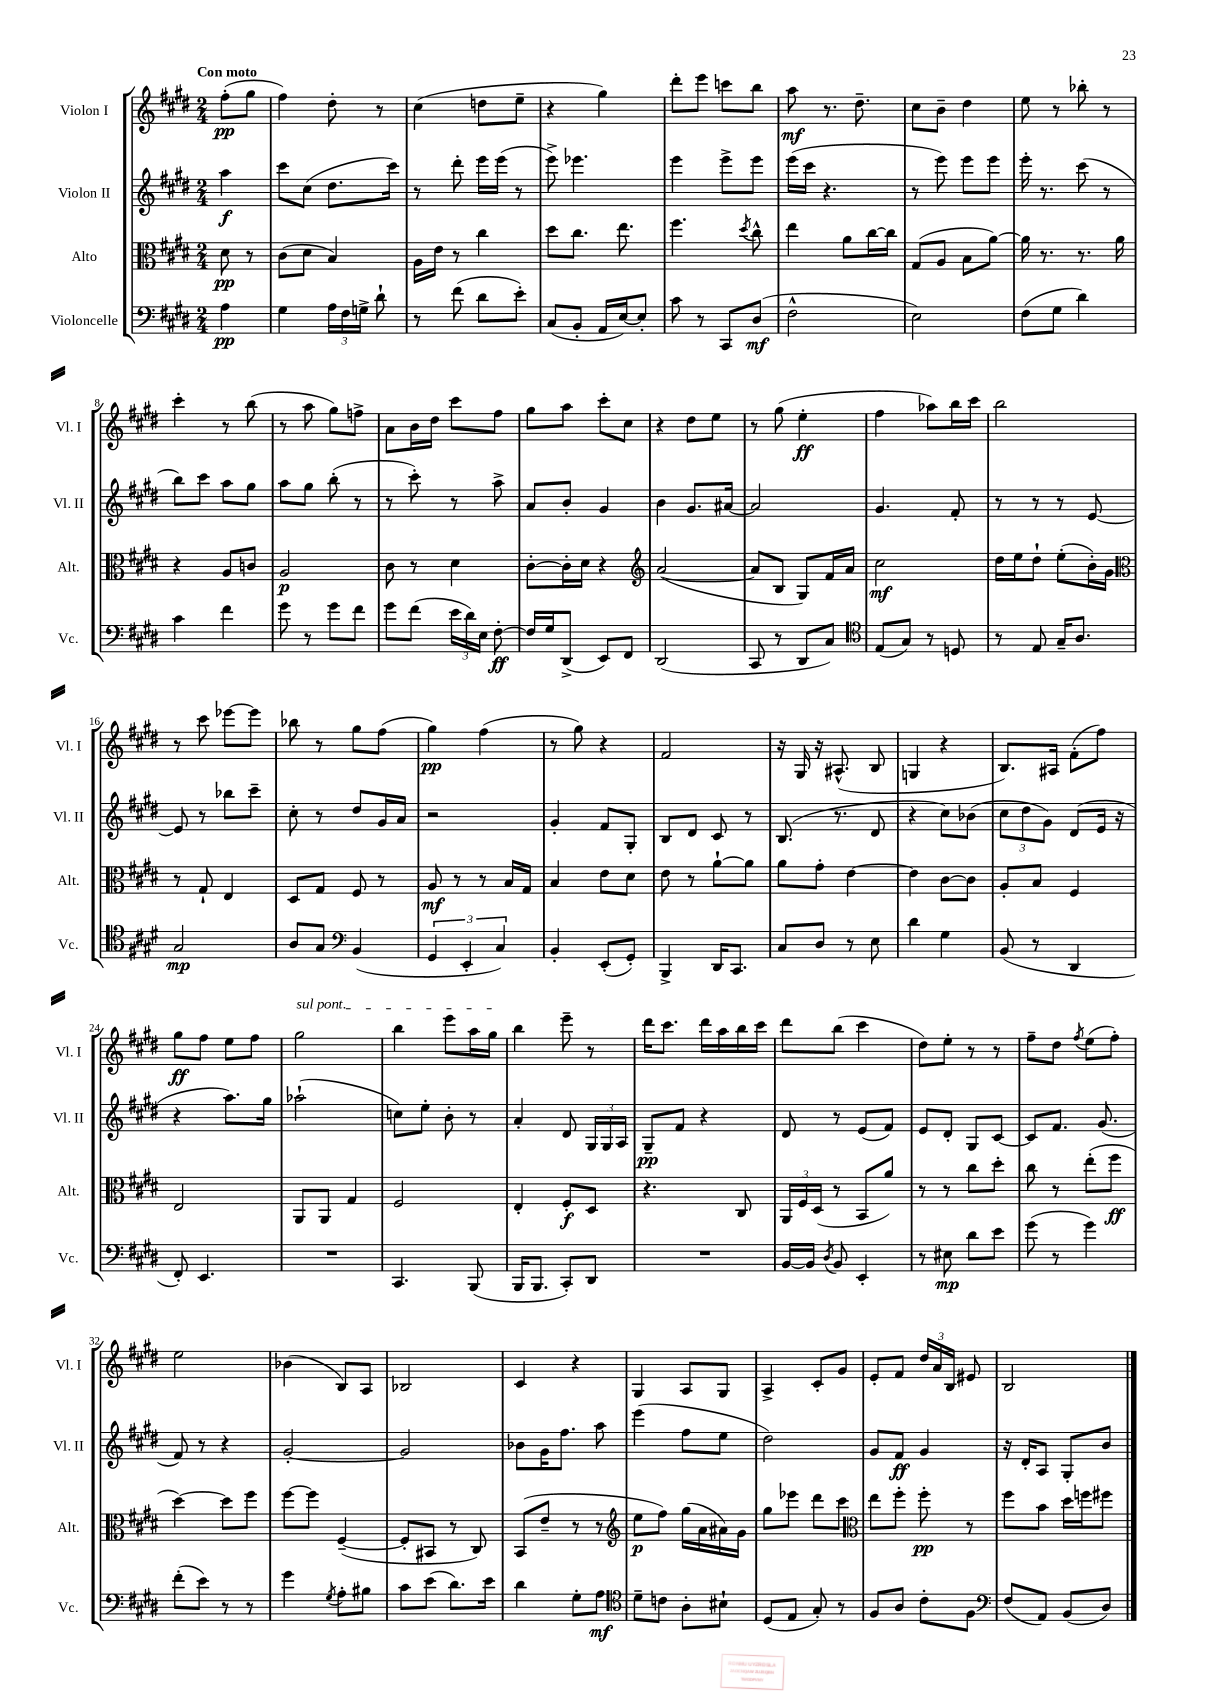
<<
\new StaffGroup <<
\new Staff = "s0" \with { instrumentName = "Violon I" shortInstrumentName = "Vl. I" } {
    \clef treble \key e \major \numericTimeSignature \time 2/4 \partial 4 \tempo "Con moto"
    \autoBeamOff fis''8[-.\pp( gis''8] |
    fis''4) dis''8-. r8 |
    cis''4( d''8[ e''8]-- |
    r4 gis''4) |
    dis'''8[-. e'''8] c'''8[ b''8] |
    a''8\mf r8. dis''8.-- |
    cis''8[ b'8]-- dis''4 |
    e''8 r8 bes''8-. r8 |
    cis'''4-. r8 b''8( |
    r8 a''8 gis''8[) f''8]-> |
    a'8[ b'16 dis''16] cis'''8[ fis''8] |
    gis''8[ a''8] cis'''8[-. cis''8] |
    r4 dis''8[ e''8] |
    r8 gis''8( e''4-.\ff |
    fis''4 aes''8[) b''16 cis'''16] |
    b''2 |
    r8 cis'''8 ees'''8[~ ees'''8] |
    bes''8 r8 gis''8[ fis''8]( |
    gis''4\pp) fis''4( |
    r8 gis''8) r4 |
    fis'2 |
    r16 gis16 r16 ais8.-^( b8 |
    g4 r4 |
    b8.[) ais16] fis'8[-.( fis''8]) |
    gis''8[\ff fis''8] e''8[ fis''8] |
    \once \override TextSpanner.bound-details.left.text = \markup { \italic "sul pont." } gis''2\startTextSpan |
    b''4 e'''8[ a''16 gis''16]\stopTextSpan |
    b''4 e'''8-- r8 |
    dis'''16[ cis'''8.] dis'''16[ a''16 b''16 cis'''16] |
    dis'''8[ b''8]( cis'''4 |
    dis''8[) e''8]-. r8 r8 |
    fis''8[-- dis''8] \acciaccatura { fis''8 } e''8[( fis''8]-.) |
    e''2 |
    bes'4( b8[) a8] |
    bes2 |
    cis'4 r4 |
    gis4 a8[ gis8] |
    a4-> cis'8[-. gis'8] |
    e'8[-. fis'8] \tuplet 3/2 { dis''16[ a'16 b16] } eis'8 |
    b2 \bar "|." |
}
\new Staff = "s1" \with { instrumentName = "Violon II" shortInstrumentName = "Vl. II" } {
    \clef treble \key e \major \numericTimeSignature \time 2/4 \partial 4
    \autoBeamOff a''4\f |
    cis'''8[ cis''8]( dis''8.[ cis'''16]) |
    r8 dis'''8-. e'''16[ e'''16]( r8 |
    e'''8->) ees'''4. |
    e'''4 e'''8[-> e'''8] |
    e'''16[( cis'''16] r4. |
    r8 e'''8) e'''8[ e'''8] |
    e'''16-. r8. cis'''8( r8 |
    b''8[) cis'''8] a''8[ gis''8] |
    a''8[ gis''8] b''8-.( r8 |
    r8 cis'''8-.) r8 a''8-> |
    a'8[ b'8]-. gis'4 |
    b'4 gis'8.[ ais'16]~ |
    ais'2 |
    gis'4. fis'8-. |
    r8 r8 r8 e'8~ |
    e'8 r8 bes''8[ cis'''8]-- |
    cis''8-. r8 dis''8[ gis'16 a'16] |
    r2 |
    gis'4-. fis'8[ gis8]-. |
    b8[ dis'8] cis'8 r8 |
    b8.( r8. dis'8 |
    r4 cis''8[) bes'8]( |
    \tuplet 3/2 { cis''8[ dis''8 gis'8]) } dis'8[( e'16] r16 |
    r4 a''8.[) gis''16] |
    aes''2-!( |
    c''8[) e''8]-. b'8-. r8 |
    a'4-. dis'8 \tuplet 3/2 { gis16[ gis16 a16] } |
    gis8[--\pp fis'8] r4 |
    dis'8 r8 e'8[( fis'8]) |
    e'8[ dis'8]-. gis8[ cis'8]~ |
    cis'8[ fis'8.] gis'8.( |
    fis'8) r8 r4 |
    gis'2~-. |
    gis'2 |
    bes'8[ gis'16 fis''8.] a''8 |
    e'''4( fis''8[ e''8] |
    dis''2) |
    gis'8[ fis'8]\ff gis'4 |
    r16 dis'16[-. a8] gis8[-. b'8] \bar "|." |
}
\new Staff = "s2" \with { instrumentName = "Alto" shortInstrumentName = "Alt." } {
    \clef alto \key e \major \numericTimeSignature \time 2/4 \partial 4
    \autoBeamOff dis'8\pp r8 |
    cis'8[( dis'8] b4) |
    a16[ e'16] r8 cis''4 |
    dis''8[ cis''8.] e''8. |
    fis''4. \acciaccatura { dis''8 } cis''8-^ |
    e''4 a'8[ cis''16~ cis''16] |
    gis8[( a8] b8[ a'8]~) |
    a'16 r8. r8. a'16 |
    r4 a8[ c'8] |
    a2\p |
    cis'8 r8 dis'4 |
    cis'8[~-. cis'16-. dis'16] r4 |
    \clef treble a'2~( |
    a'8[ b8] gis8[) fis'16 a'16] |
    cis''2\mf |
    dis''16[ e''16 dis''8]-! e''8[-.( b'16-.) gis'16] |
    \clef alto r8 gis8-! e4 |
    dis8[ gis8] fis8 r8 |
    a8\mf r8 r8 b16[ gis16] |
    b4 e'8[ dis'8] |
    e'8 r8 a'8[~-! a'8] |
    a'8[ gis'8]-. e'4~ |
    e'4 cis'8[~ cis'8] |
    a8[-. b8] fis4 |
    e2 |
    a,8[ a,8] gis4 |
    fis2 |
    e4-. fis8[-.\f dis8] |
    r4. cis8 |
    \tuplet 3/2 { a,16[ fis16 dis16]( } r8 b,8[ a'8]) |
    r8 r8 cis''8[ dis''8]-. |
    cis''8 r8 e''8[-.( fis''8]\ff |
    dis''4~) dis''8[ fis''8] |
    fis''8[~ fis''8] fis4~--( |
    fis8[-. bis,8] r8 cis8) |
    b,8[( e'8]-- r8 r8 |
    \clef treble e''8[\p fis''8]) gis''16[( a'16 ais'16) gis'16] |
    gis''8[ ees'''8] dis'''8[ cis'''8] |
    \clef alto e''8[ fis''8]-. fis''8-.\pp r8 |
    fis''8[ b'8] dis''16[ f''16 fis''8] \bar "|." |
}
\new Staff = "s3" \with { instrumentName = "Violoncelle" shortInstrumentName = "Vc." } {
    \clef bass \key e \major \numericTimeSignature \time 2/4 \partial 4
    \autoBeamOff a4\pp |
    gis4 \tuplet 3/2 { a16[ fis16 g16]-> } dis'8-! |
    r8 fis'8( dis'8[ e'8]-.) |
    cis8[( b,8]-. a,16[ e16~) e8]-. |
    cis'8 r8 cis,8[ dis8]\mf( |
    fis2-^ |
    e2) |
    fis8[( gis8] dis'4) |
    cis'4 fis'4 |
    gis'8 r8 gis'8[ fis'8] |
    gis'8[ fis'8]( \tuplet 3/2 { e'16[ dis'16) e16] } fis8~-.\ff |
    fis16[ gis16 dis,8]->( e,8[) fis,8] |
    dis,2( |
    cis,8 r8 dis,8[ cis8]) |
    \clef tenor e8[( gis8]) r8 d8 |
    r8 e8 gis16[-- a8.] |
    gis2\mp |
    a8[ gis8] \clef bass b,4( |
    \tuplet 3/2 { gis,4 e,4-. cis4) } |
    b,4-. e,8[-.( gis,8]-.) |
    b,,4-> dis,16[ cis,8.] |
    cis8[ dis8] r8 e8 |
    dis'4 gis4 |
    b,8( r8 dis,4 |
    fis,8-.) e,4. |
    R2 |
    cis,4. b,,8( |
    b,,16[ b,,8.] cis,8[-.) dis,8] |
    R2 |
    b,16[~ b,16] \acciaccatura { dis8 } b,8 e,4-. |
    r8 eis8\mp dis'8[ e'8] |
    gis'8( r8 gis'4) |
    fis'8[-.( e'8]) r8 r8 |
    gis'4 \acciaccatura { gis8 } a8[-. bis8] |
    cis'8[ e'8]( dis'8.[) e'16] |
    dis'4 gis8[-. a8]\mf |
    \clef tenor dis'8[-- c'8] a8[-. bis8]-! |
    dis8[( e8] gis8-.) r8 |
    fis8[ a8] cis'8[-. fis8] |
    \clef bass fis8[( a,8]) b,8[( dis8]) \bar "|." |
}
>>
>>
